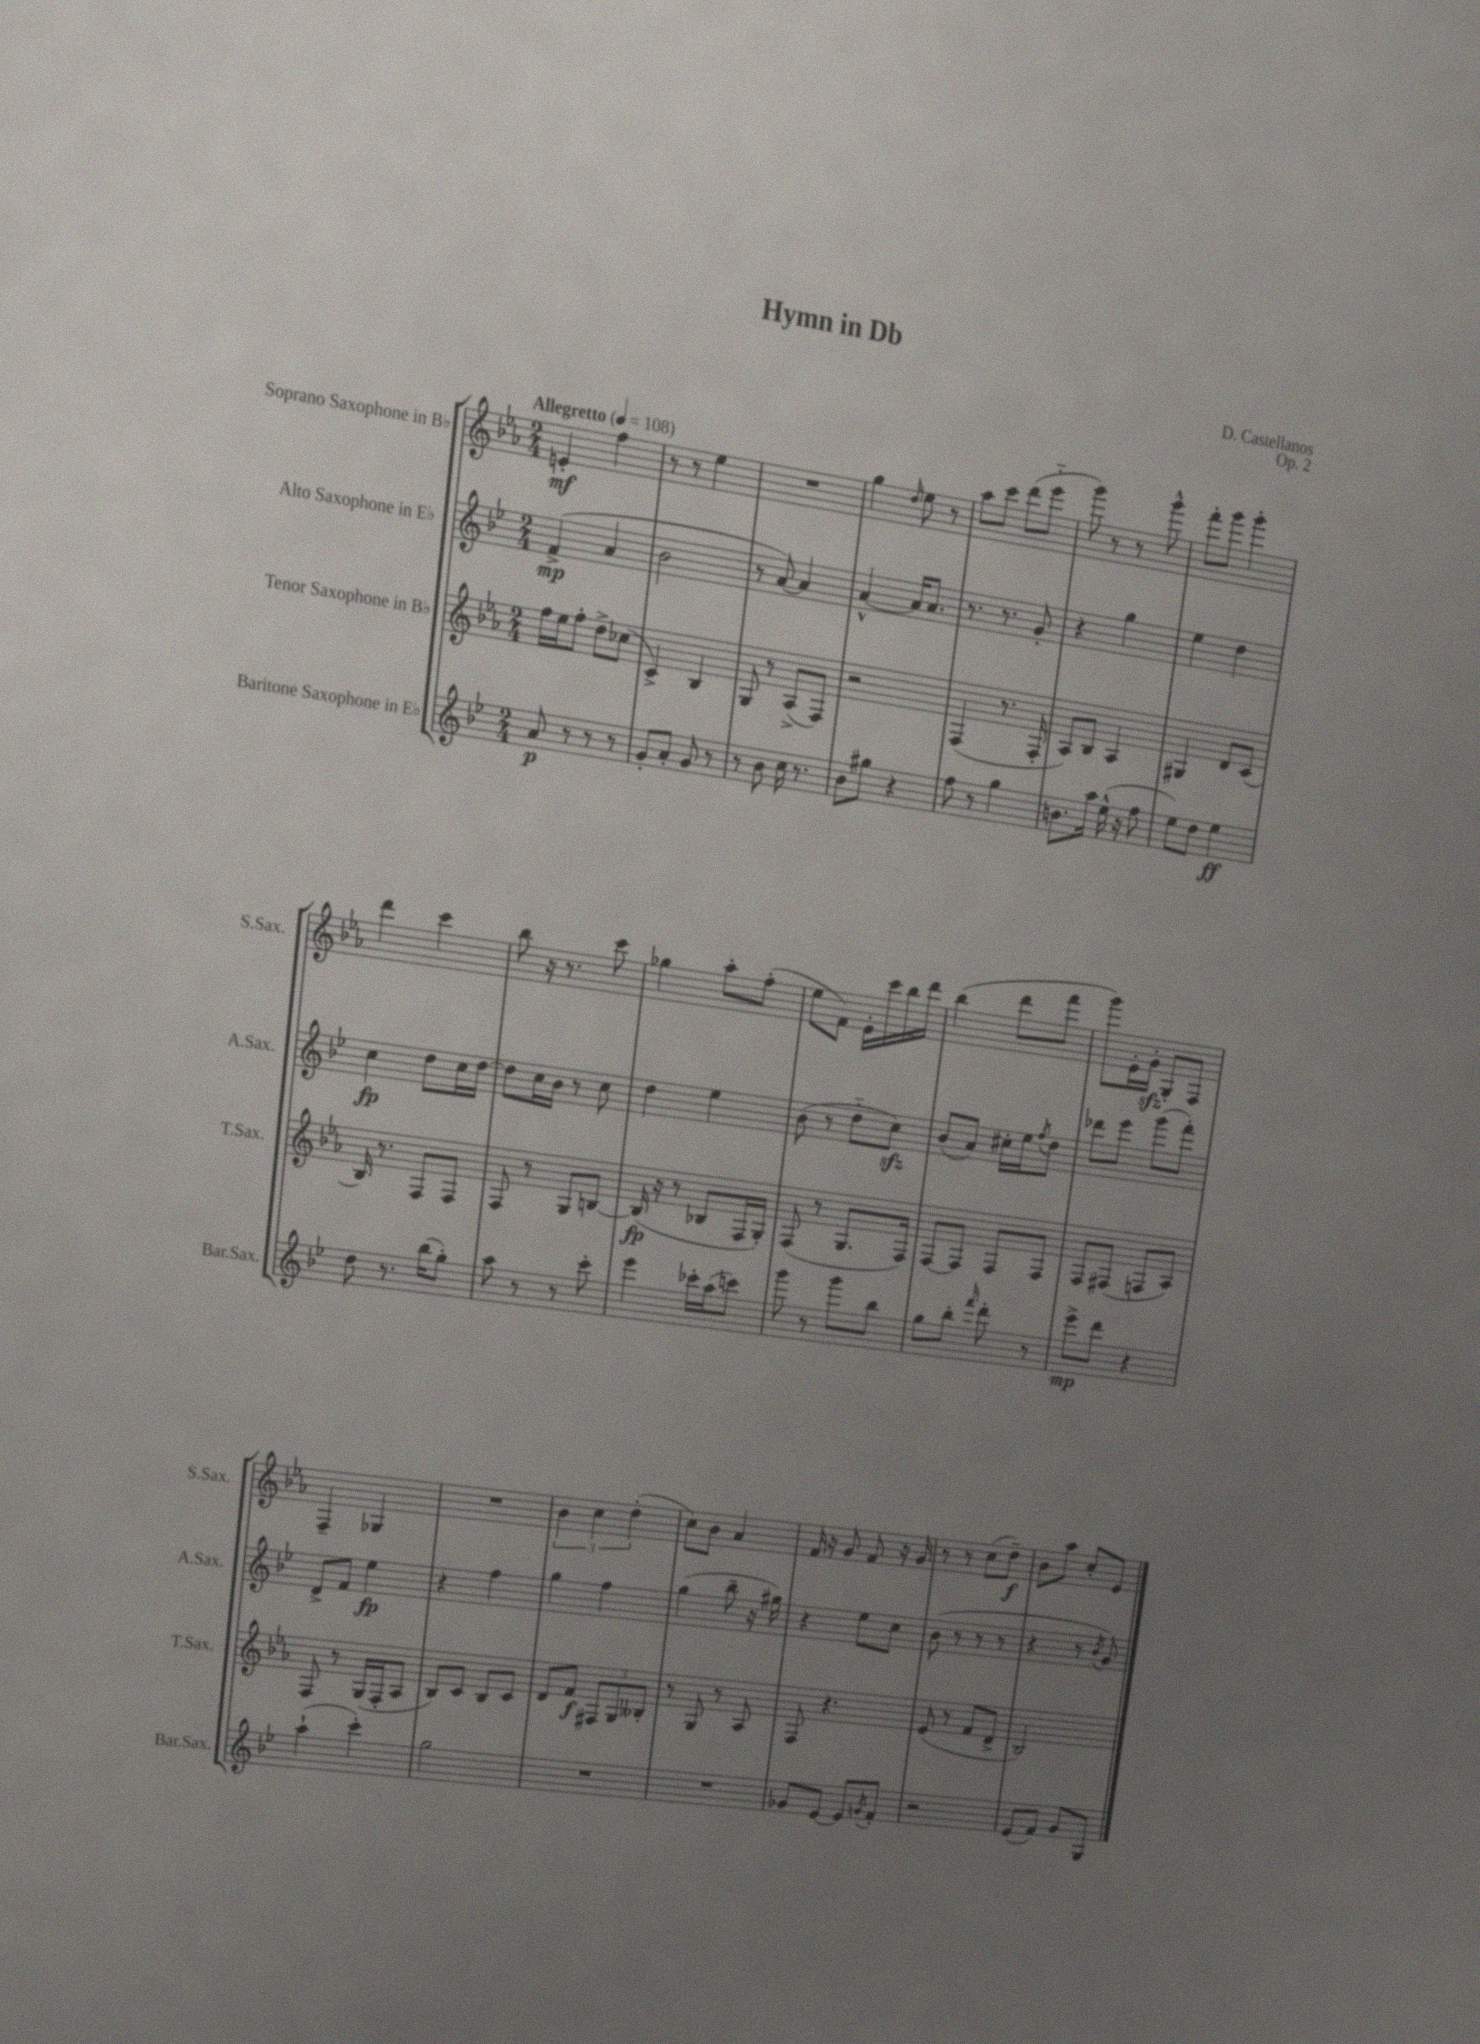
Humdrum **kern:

**kern	**kern	**kern	**kern
*staff4	*staff3	*staff2	*staff1
*clefG2	*clefG2	*clefG2	*clefG2
*k[b-e-]	*k[b-e-a-]	*k[b-e-]	*k[b-e-a-]
*M2/4	*M2/4	*M2/4	*M2/4
*MM108	*MM108	*MM108	*MM108
8a	16ff	(4f^	4e'
.	16ee-	.	.
8r	8ff'	.	.
8r	8dd^	4a	4ff
8r	(8cc-	.	.
=	=	=	=
8g'	4c^)	2b-	8r
8a'	.	.	8r
8g	4B-	.	4ee-
8r	.	.	.
=	=	=	=
8r	8G	8r	2r
8b-	8r	[8a)	.
16cc	(8A-^	4a]	.
8.r	.	.	.
.	8F)	.	.
=	=	=	=
8b-	2r	[4a^^	4gg
8gg#	.	.	.
.	.	.	16qqdd
4r	.	16a]	8ee-
.	.	8.a	.
.	.	.	8r
=	=	=	=
8ff	(4F	8.r	8aa-
8r	.	.	8ccc
.	.	8.r	.
4gg	8.r	.	(8ddd
.	.	8g'	8eee-'~
.	16F'	.	.
=	=	=	=
8.b	8A-)	4r	8ggg)
.	8B-	.	8r
16aa	.	.	.
(16ee-^^	4A-	4gg	8r
16r	.	.	.
8ff	.	.	8ggg^^
=	=	=	=
8ee-)	4G#	4ee-	8fff'
8dd	.	.	8ggg
4ee-	8d	4dd	4ggg'
.	(8c	.	.
=	=	=	=
8dd	16B-)	4cc	4ddd
.	8.r	.	.
8.r	.	.	.
.	8F	8dd	4ccc
(16bb-	.	.	.
8gg')	8F	16cc	.
.	.	[16dd	.
=	=	=	=
8aa	8F	8dd]	8bb-
8r	8r	16cc	16r
.	.	16b-	8.r
8r	8G	8r	.
8ccc'	[8B	8cc	8ccc
=	=	=	=
4eee-	(16B]	4dd	4gg-
.	16r	.	.
.	8r	.	.
16ccc-'	8B-	4ee-	8aa-'
(16aa	.	.	.
8ccc)	16F	.	(8ff'
.	16G')	.	.
=	=	=	=
8ggg	(8F	(8b-	8ee-
8r	8r	8r	8f)
8ggg	8.G	8dd'~	16e-'
.	.	.	16ccc
8bb-	.	8cc)	16bb-
.	16F)	.	16ddd
=	=	=	=
8gg	[8F	(8b-	(4bb-
8bb-'	8F]	8a)	.
16qqfff	.	.	.
8ddd'	8F	16cc#'	8ddd
.	.	16ee-	.
.	.	8qff	.
8r	8F	8dd	8fff
=	=	=	=
8eee-^	8F	8ddd-	8ggg)
8ddd	(8F#	8eee-	16e-'
.	.	.	16g'
4r	8F	(8ggg	8G'
.	8A-)	8fff')	8F
=	=	=	=
(4aa`	8F	8d^	4F~
.	8r	8f	.
4ccc')	(16G	4ee-	4G-
.	16F'	.	.
.	8A-	.	.
=	=	=	=
2gg	8B-)	4r	2r
.	8c	.	.
.	8B-	4ff	.
.	8c	.	.
=	=	=	=
2r	8d	4gg	6b-
.	8f	.	.
.	.	.	6cc
.	12F#	4ff	.
.	12G	.	(6dd'
.	12B--'	.	.
=	=	=	=
2r	8r	(4gg	8cc)
.	8G	.	8b-
.	8r	8bb-~	4a-
.	8A-	16r	.
.	.	16gg#)	.
=	=	=	=
8g-	8F	4r	16f
.	.	.	16r
[8e-	4.r	.	8g
8e-]	.	8ee-	8f
8qg	.	.	.
8f'	.	8cc	16r
.	.	.	16g
=	=	=	=
2r	(8e-	(8b-	8r
.	8r	8r	8r
.	8f	8r	(8cc
.	8d^	8r	8dd~)
=	=	=	=
(8e-	2B-)	4r	8b-
8f)	.	.	8aa-
8g	.	8r	8cc'
.	.	8qb-	.
8G	.	8g)	8e-
==	==	==	==
*-	*-	*-	*-
